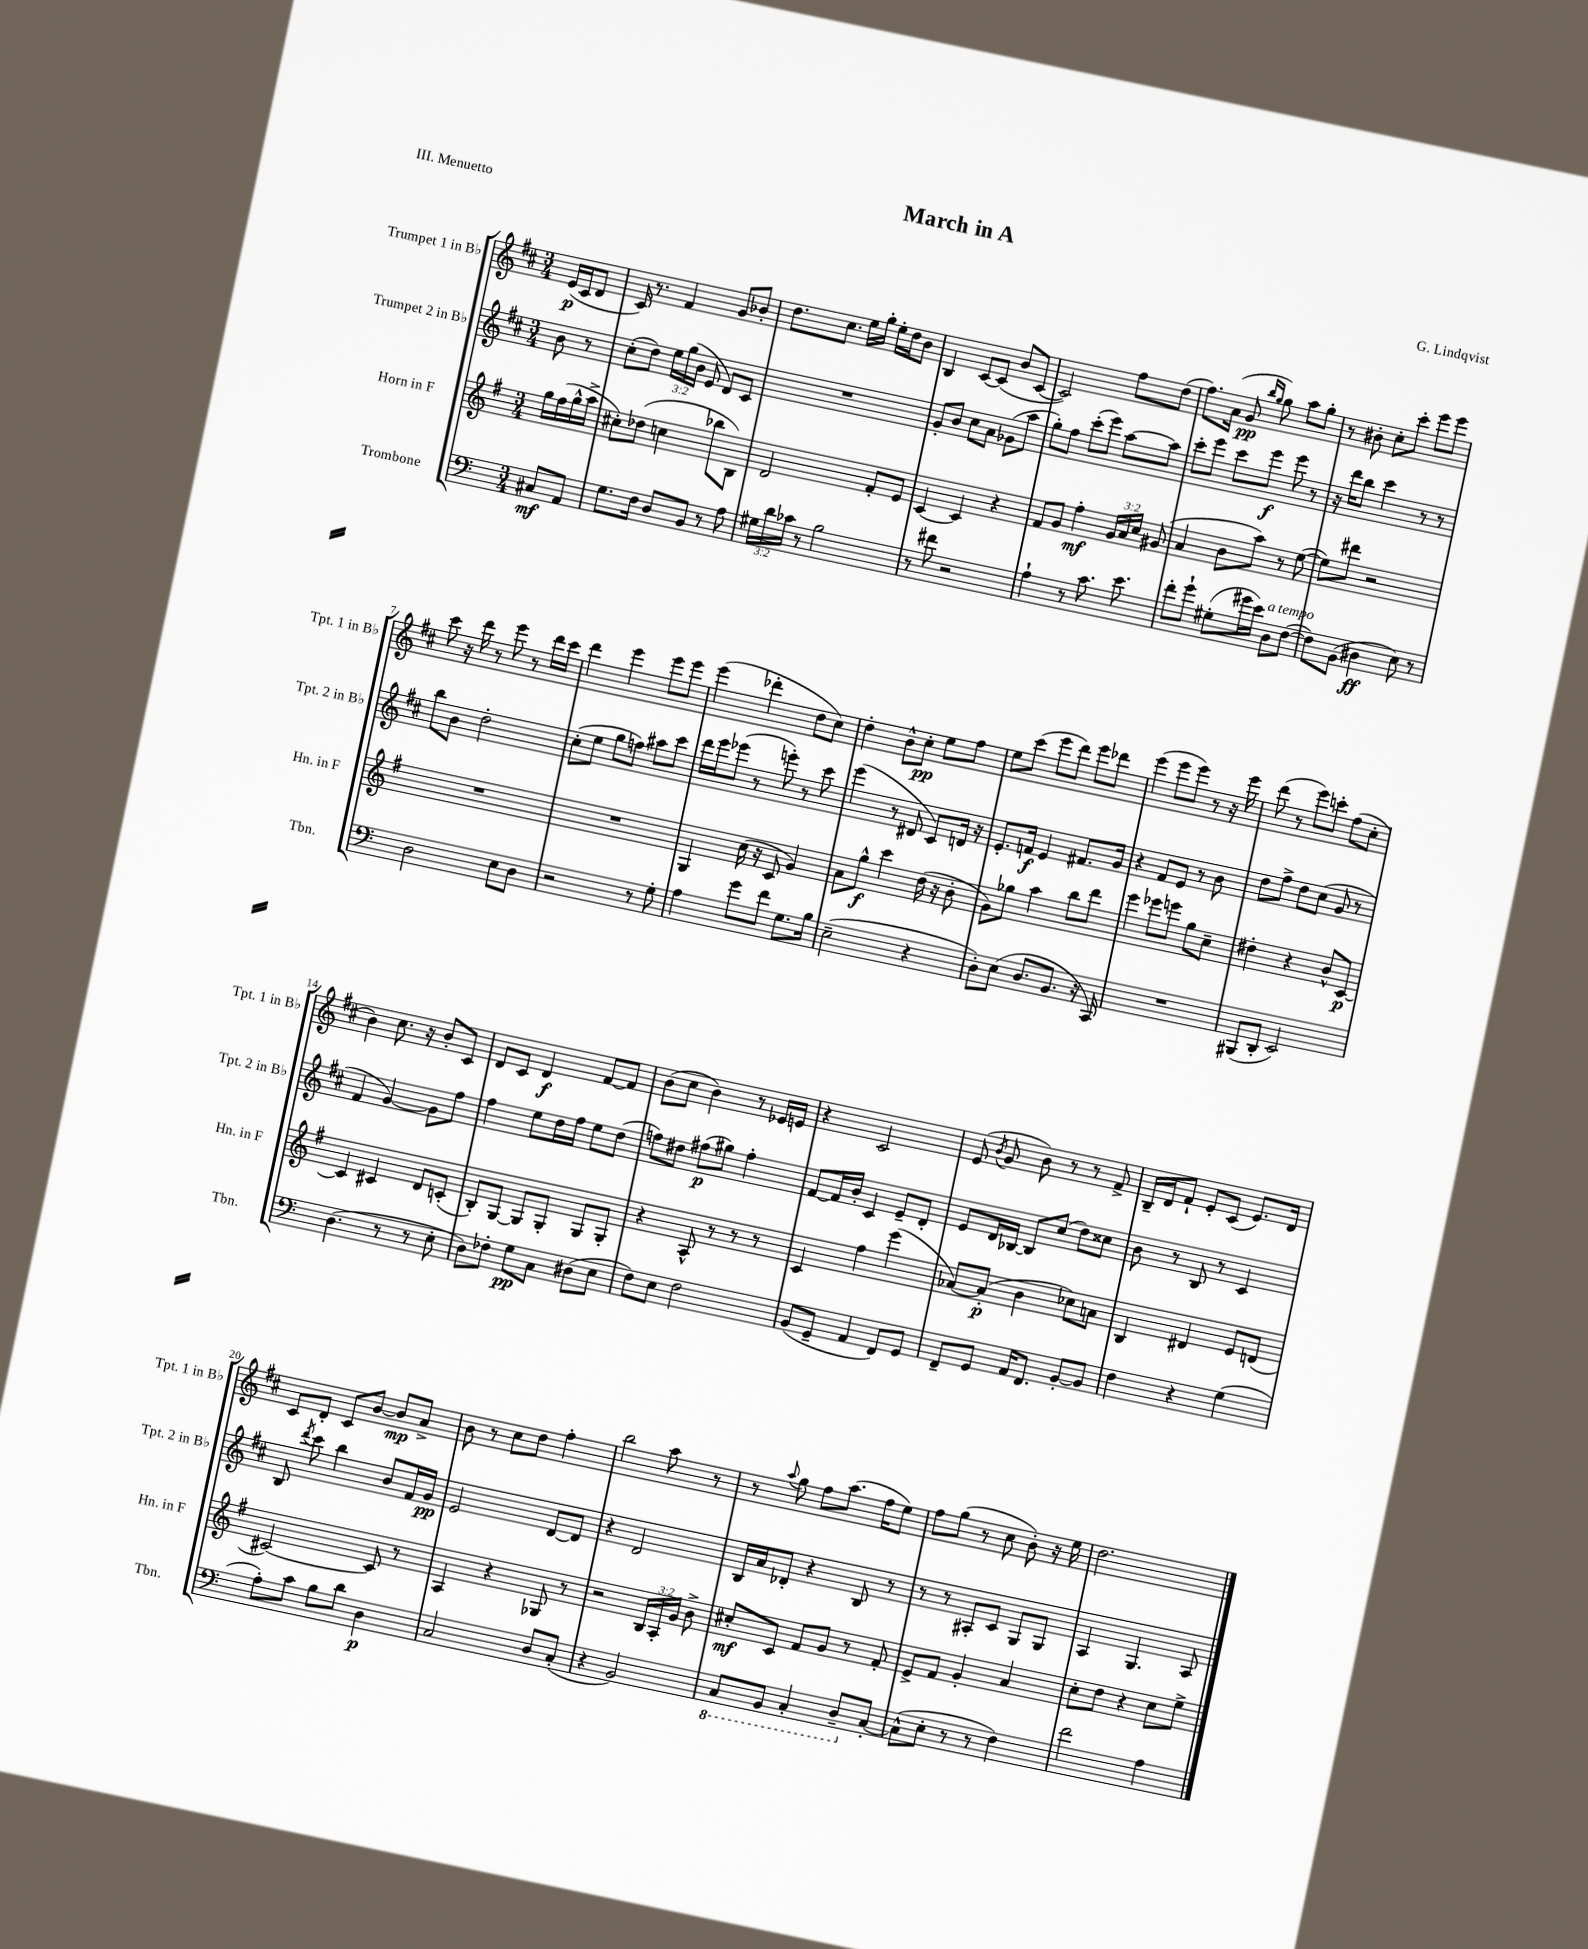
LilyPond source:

\header { title = "March in A" composer = "G. Lindqvist" piece = "III. Menuetto" }
<<
\new StaffGroup <<
\new Staff = "s0" \with { instrumentName = "Trumpet 1 in Bb" shortInstrumentName = "Tpt. 1 in Bb" } {
    \clef treble \key d \major \numericTimeSignature \time 3/4 \partial 4
    \autoBeamOff e'16[\p( cis'16 d'8] |
    cis'16) r8. fis'4 g'8[ bes'8]-. |
    d''8.[ cis''8.] e''16[ g''16]-. e''16[-. d''16 b'8] |
    b4 cis'8[~ cis'8]( b'8[ cis'8]~ |
    cis'2) fis''8[ d''8]( |
    fis''8.[) a'16]( g'8\pp \grace { b''16[ g''16] } g''8) a''8[ g''8]-. |
    r8 bis'8-. cis''8[-. cis'''8]-. e'''8[ e'''8] |
    cis'''8 r16 d'''16 r8 e'''8 r8 d'''16[ cis'''16] |
    d'''4 e'''4 e'''8[ e'''8] |
    e'''4( des'''4-. d''8[ cis''8]) |
    d''4-. b'8[-^ cis''8]-.\pp e''8[ fis''8] |
    e''8[ cis'''8]( e'''8[ d'''8]) e'''8[ des'''8] |
    e'''4( e'''8[ e'''8]) r8 r16 e'''16 |
    d'''8( r8 e'''8[) c'''8]-. fis''8[( cis''8]-. |
    b'4) cis''8. r16 b'8[-. cis'8] |
    d'8[ cis'8] d'4\f fis'8[~ fis'8] |
    b'8[( cis''8] b'4) r8 ees'16[ e'16] |
    r4 cis'2 |
    e'8( \acciaccatura { b'8 } g'8 b'8) r8 r8 fis'8-> |
    b16[-- d'16 fis'8]-! e'8[-. cis'8]( e'8.[) d'16] |
    cis'8[ d'8]-. cis'8[ b'8]~ b'8[\mp a'8]-> |
    b'8 r8 cis''8[ d''8] fis''4-. |
    b''2 a''8 r8 |
    r8 \appoggiatura { a''8 } g''8 fis''8[ a''8.]( fis''16[ e''8]) |
    fis''8[ g''8]( r8 cis''8 b'8-.) r16 e''16 |
    d''2. \bar "|." |
}
\new Staff = "s1" \with { instrumentName = "Trumpet 2 in Bb" shortInstrumentName = "Tpt. 2 in Bb" } {
    \clef treble \key d \major \numericTimeSignature \time 3/4 \override Staff.TupletNumber.text = #tuplet-number::calc-fraction-text \partial 4
    \autoBeamOff b'8 r8 |
    cis''8[-.( d''8]) \tuplet 3/2 { e''16[ g''16( b'16] } e'8 d'8[) cis'8] |
    R2. |
    g'8[-. b'8] cis''8[ a'8] ges'8[( a''8] |
    g''8[-.) fis''8] cis'''8[-.( e'''8]) a''8[~ a''8] |
    cis'''8[-. e'''8] cis'''8[ e'''8]\f e'''8 r8 |
    r16 d'''16[ b''8] cis'''4 r8 r8 |
    b''8[ b'8] d''2-. |
    cis''8[-.( e''8] g''8[ f''8]) ais''8[ cis'''8] |
    d'''16[ e'''16 ees'''8]( r8 e'''8-.) r8 cis'''8 |
    e'''4( r8 dis'8 cis'8[) d'16] r16 |
    e'8.[-. f'16]\f e'4 fis'8.[ g'16] |
    r4 fis'8[ e'8] r8 b'8 |
    d''8[ fis''8]-> d''8[ cis''8]( g'8 r8 |
    fis'4 g'4~) g'8[ fis''8] |
    fis''4 e''8[ d''16 fis''16] e''8[ d''8]( |
    f''8[) dis''8] fis''8[\p( gis''8]) fis''4-. |
    fis'8[~ fis'16 b'16]-. cis'4 e'8[-- d'8]-. |
    e'8[ d'16 bes16]~ bes8[ cis''8]( d''8[) cisis''8] |
    b'8 r8 b8 r8 cis'4 |
    b8 \acciaccatura { d'''8 } cis'''8 b''4 b'8[ fis'16 g'16]\pp |
    e'2 d'8[~ d'8] |
    r4 d'2 |
    b16[ a'16 des'8]-. r4 b8 r8 |
    r8 r8 ais8[-. cis'8] g8[ g8] |
    a4 g4. a8 \bar "|." |
}
\new Staff = "s2" \with { instrumentName = "Horn in F" shortInstrumentName = "Hn. in F" } {
    \clef treble \key g \major \numericTimeSignature \time 3/4 \override Staff.TupletNumber.text = #tuplet-number::calc-fraction-text \partial 4
    \autoBeamOff g''16[ fis''16( g''16-^ a''16]-> |
    cis''8[-.) des''8]( c''4 bes''8[ b8]) |
    d'2 fis'8[-. e'8] |
    c'4~ c'4 r4 |
    fis'8[ g'8] fis''4-.\mf \tuplet 3/2 { g'16[ a'16 c''16] } gis'8( |
    a'4 b'8[ a''8]) r8 e''8~( |
    e''8[) dis'''8] r2 |
    R2. |
    R2. |
    g4 c''16( r16 c'8 g'4) |
    a'8[ g''8]-^\f c'''4 d''16( r16 b'8-. |
    g'8[) ges''8] a''4 b''8[ d'''8] |
    e'''4 ees'''8[ e'''8] g''8[ c''8]-- |
    dis''4-. r4 b'8[-^ c'8]~\p |
    c'4 cis'4 d'8[ c'8]-.( |
    b8[-.) g8]~ g8[ g8]-. g8[ g8]-. |
    r4 a8-^ r8 r8 r8 |
    c'4 fis''4 e'''4( |
    aes'8[~) aes'8]-.\p( b'4 ces''8[) a'8] |
    b4 dis'4 e'8[ d'8]( |
    cis'2~) cis'8 r8 |
    a4 r4 ges8 r8 |
    r2 \tuplet 3/2 { b16[ a16-. g'16] } b'8-> |
    cis''8[-.\mf c'8] fis'8[ g'8] r8 fis'8-. |
    e'8[-> fis'8] g'4-. a'4 |
    c''8[-. d''8] r4 c''8[ e''8]-> \bar "|." |
}
\new Staff = "s3" \with { instrumentName = "Trombone" shortInstrumentName = "Tbn." } {
    \clef bass \key c \major \numericTimeSignature \time 3/4 \override Staff.TupletNumber.text = #tuplet-number::calc-fraction-text \partial 4
    \autoBeamOff cis8[\mf a,8] |
    g8.[ f16] d8[ b,8] r8 a8 |
    \tuplet 3/2 { gis16[ d'16 ces'16] } r8 b2 |
    r8 fis'8 r2 |
    a4-! r8 c'8. e'8. |
    f'8[-. g'8]-! gis8[-.( gis'16 e'16]) d8[^\markup { \italic "a tempo" } f8]~( |
    f8[) b,8]( dis4\ff e8) r8 |
    d2 e8[ d8] |
    r2 r8 g8-. |
    a4 g'8[ f'8] g8.[ b16] |
    e2--( r4 |
    d8[-.) e8]( d8.[ b,8.] r16 c,16) |
    R2. |
    bis,,8[( d,8]-. e,2) |
    d4.( r8 r8 e8-. |
    d8[) fes8]-. g8[\pp c8] dis8[( e8] |
    f8[) e8] f2 |
    b,8[( g,8]-- a,4 f,8[) g,8] |
    f,8[-- g,8] a,16[ f,8.] b,8[~-. b,8] |
    f4 r4 g4( |
    a8[-.) c'8] b8[ d'8] d4\p |
    c2 d8[ c8]-.( |
    r4 b,2) |
    \ottava #-1 c,8[ b,,8] c,4-. d,8[-- \ottava #0 c8]~-. |
    c8[-^( e8]-. r8 r8 f4) |
    f'2 a4 \bar "|." |
}
>>
>>
